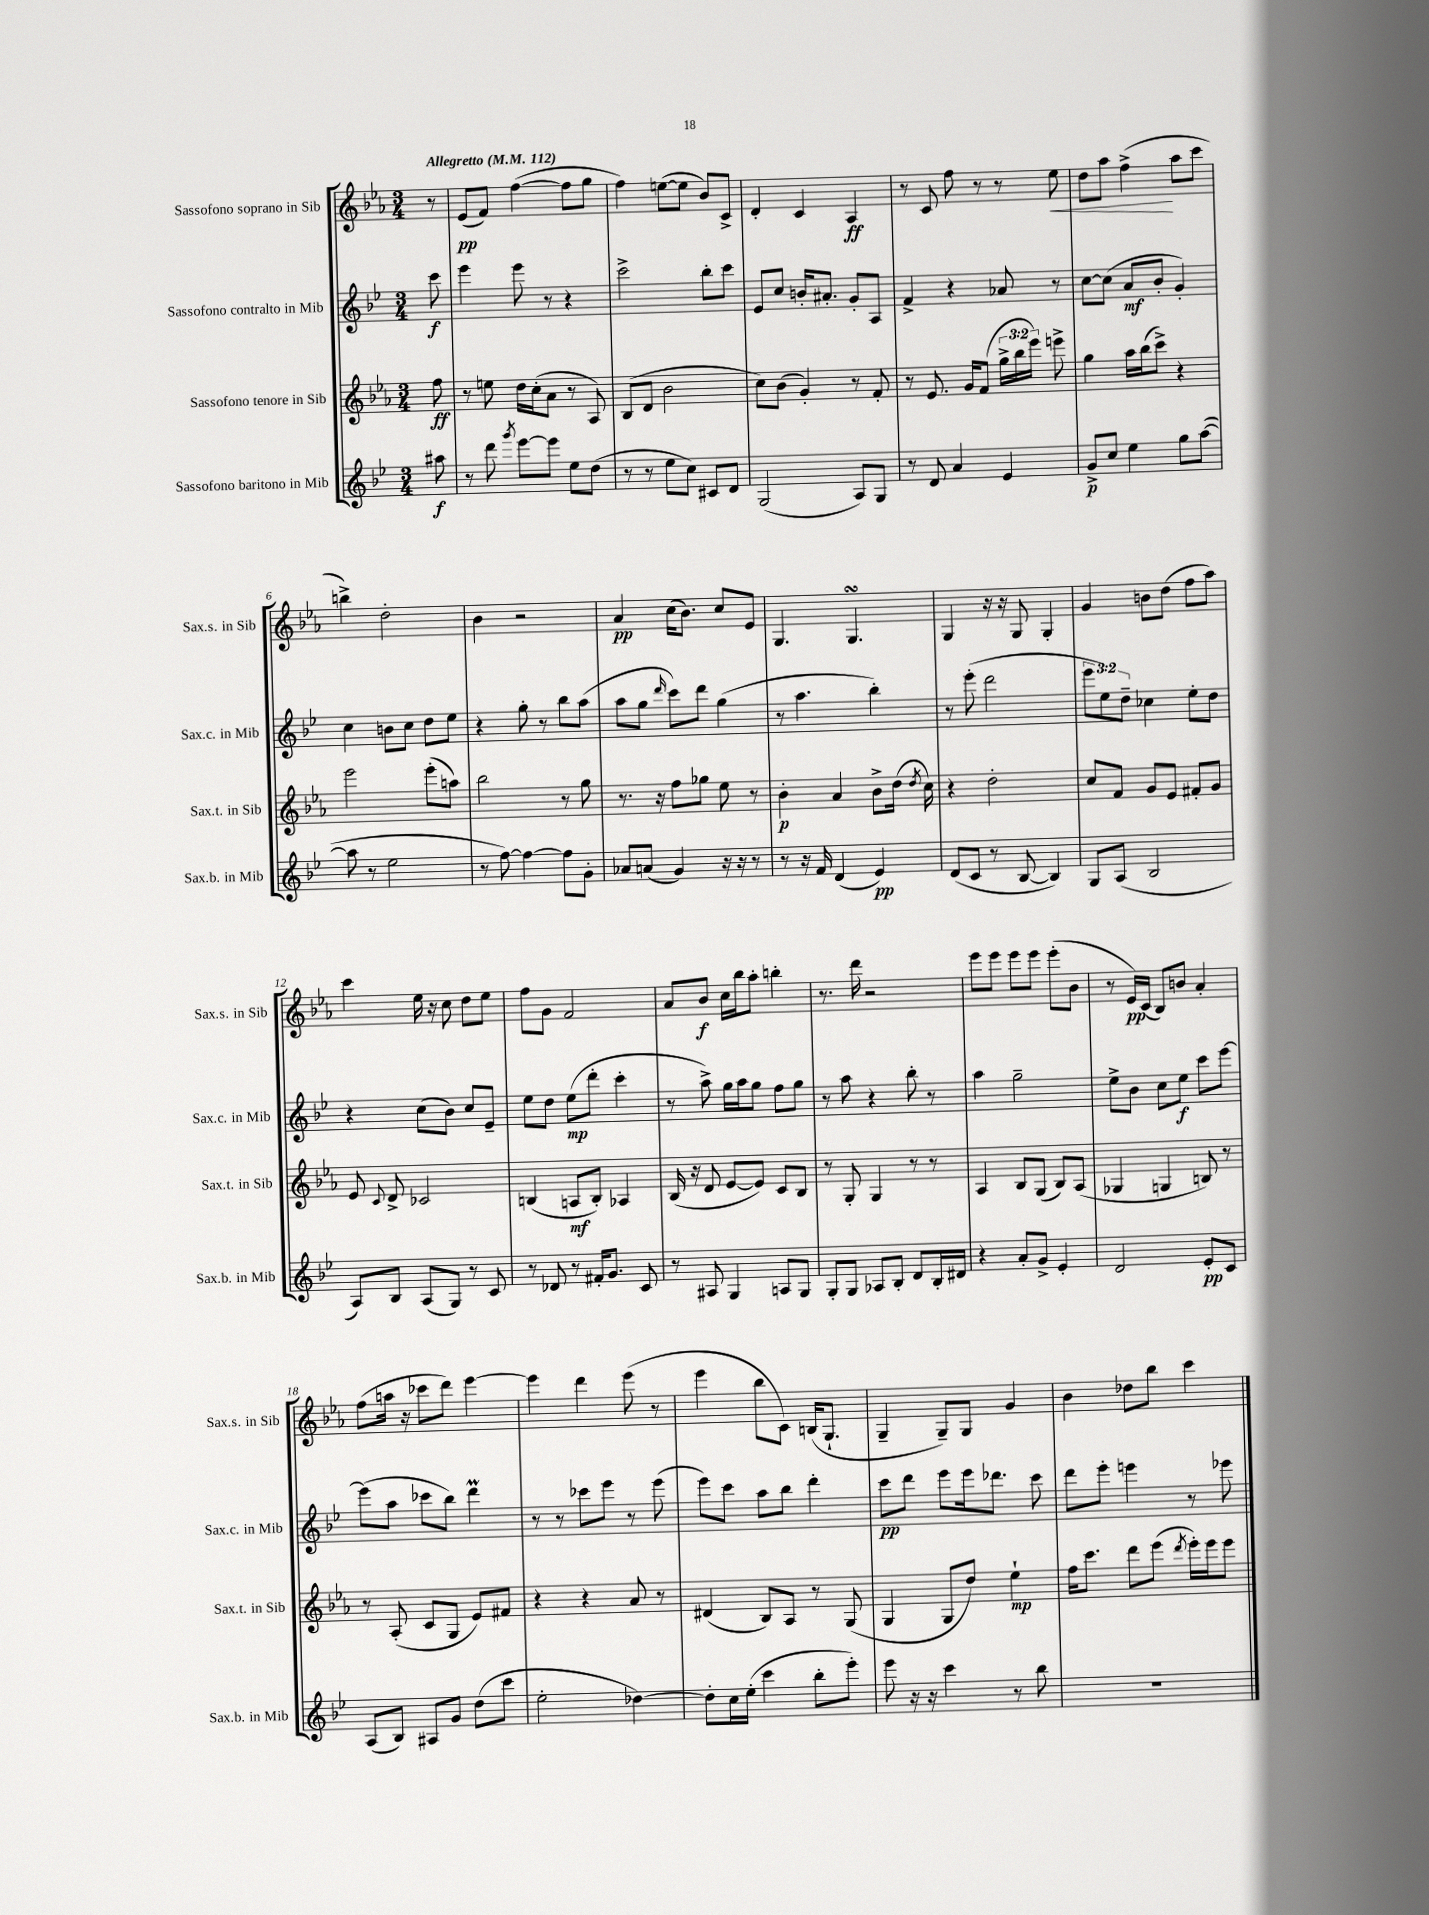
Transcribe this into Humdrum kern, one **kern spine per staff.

**kern	**dynam	**kern	**dynam	**kern	**dynam	**kern	**dynam
*part4	*part4	*part3	*part3	*part2	*part2	*part1	*part1
*staff4	*staff4	*staff3	*staff3	*staff2	*staff2	*staff1	*staff1
*I"Sassofono baritono in Mib	*	*I"Sassofono tenore in Sib	*	*I"Sassofono contralto in Mib	*	*I"Sassofono soprano in Sib	*
*I'Sax.b. in Mib	*	*I'Sax.t. in Sib	*	*I'Sax.c. in Mib	*	*I'Sax.s. in Sib	*
*clefG2	*	*clefG2	*	*clefG2	*	*clefG2	*
*k[b-e-]	*	*k[b-e-a-]	*	*k[b-e-]	*	*k[b-e-a-]	*
*M3/4	*	*M3/4	*	*M3/4	*	*M3/4	*
*MM112	*	*MM112	*	*MM112	*	*MM112	*
=	=	=	=	=	=	=	=
!	!	!	!	!	!	!LO:TX:a:B:t=Allegretto	!
8aa#X\	f	8ff\	ff	8ccc\	f	8r	.
=1	=1	=1	=1	=1	=1	=1	=1
8r	.	8r	.	4eee-\	.	(8e-/L	pp
8ddd\	.	8een\	.	.	.	8f/J)	.
8qggg/	.	.	.	.	.	.	.
[8eee-\L	.	16dd\LL	.	8eee-\	.	([4ff\	.
.	.	(16cc'\J	.	.	.	.	.
8eee-\J]	.	8a-\J	.	8r	.	.	.
8ee-\L	.	8r	.	4r	.	8ff\L]	.
(8dd\J	.	8A-/)	.	.	.	8gg\J	.
=2	=2	=2	=2	=2	=2	=2	=2
8r	.	(8B-/L	.	2ccc^\	.	4ff\)	.
8r	.	8d/J	.	.	.	.	.
8ee-\L	.	2b-\	.	.	.	([8een\L	.
8cc\J)	.	.	.	.	.	8ee\J]	.
8c#X/L	.	.	.	8bb-'\L	.	8b-/L)	.
8d/J	.	.	.	8ccc\J	.	8c^/J	.
=3	=3	=3	=3	=3	=3	=3	=3
(2G/	.	8cc\L)	.	8e-/L	.	4d'/	.
.	.	(8b-\J	.	8cc/J	.	.	.
.	.	4g'/)	.	16bn'/KL	.	4c/	.
.	.	.	.	8.a#X'/J	.	.	.
8A/L)	.	8r	.	8g'/L	.	4A-/	ff
8G/J	.	8f'/	.	8A/J	.	.	.
=4	=4	=4	=4	=4	=4	=4	=4
8r	.	8r	.	4f^/	.	8r	.
8d/	.	8.e-/	.	.	.	8c/	.
4a/	.	.	.	4r	.	8ff\	.
.	.	16g/KL	.	.	.	.	.
.	.	(8f/J	.	.	.	8r	.
4e-/	.	24gg^\LL	.	8a-X/	.	8r	.
.	.	24bb-\	.	.	.	.	.
.	.	24eee-\JJ)	.	.	.	.	.
!	!	!	!	!	!	!	!LO:HP:b
.	.	8eeen^\	.	8r	.	8ee-\	<
=5	=5	=5	=5	=5	=5	=5	=5
8g^/L	p	4gg\	.	[8cc\L	.	8dd\L	.
8cc/J	.	.	.	(8cc\J]	.	8aa-\J	.
4ee-\	.	16aa-\LL	.	8a/L	mf	(4ff^\	.
.	.	(16bb-\J	.	.	.	.	.
.	.	8ccc^\J)	.	8b-'/J	.	.	.
8gg\L	.	4r	.	4g'/)	.	8aa-\L	[
([8aa\J	.	.	.	.	.	8ccc\J	.
!!LO:LB:g=z
=6	=6	=6	=6	=6	=6	=6	=6
8aa\]	.	2eee-\	.	4cc\	.	4bbn^\)	.
8r	.	.	.	.	.	.	.
2ee-\	.	.	.	8bn\L	.	2dd'\	.
.	.	.	.	8cc\J	.	.	.
.	.	(8eee-'\L	.	8dd\L	.	.	.
.	.	8aan\J)	.	8ee-\J	.	.	.
=7	=7	=7	=7	=7	=7	=7	=7
8r	.	2bb-\	.	4r	.	4b-\	.
[8ff\)	.	.	.	.	.	.	.
4ff\_	.	.	.	8gg'\	.	2r	.
.	.	.	.	8r	.	.	.
8ff\L]	.	8r	.	8bb-\L	.	.	.
8g'\J	.	8gg\	.	(8aa\J	.	.	.
=8	=8	=8	=8	=8	=8	=8	=8
8a-X/L	.	8.r	.	8aa\L	.	4a-/	pp
(8an/J	.	.	.	8gg\J	.	.	.
.	.	16r	.	.	.	.	.
.	.	.	.	16qqddd/	.	.	.
4g/)	.	8ff\L	.	8ccc\L)	.	(16cc\KL	.
.	.	.	.	.	.	8.b-\J)	.
.	.	8gg-X\J	.	8ddd\J	.	.	.
16r	.	8ee-\	.	(4gg\	.	8cc/L	.
16r	.	.	.	.	.	.	.
8r	.	8r	.	.	.	8e-/J	.
=9	=9	=9	=9	=9	=9	=9	=9
8r	.	4b-'\	p	8r	.	4.G/	.
16r	.	.	.	4.aa\	.	.	.
16f/	.	.	.	.	.	.	.
(4d/	.	4a-/	.	.	.	.	.
.	.	.	.	.	.	4.GsSsS/	.
4e-/)	pp	8b-^\L	.	4bb-'\)	.	.	.
.	.	(16dd\Jk	.	.	.	.	.
.	.	8qdd/	.	.	.	.	.
.	.	16cc\)	.	.	.	.	.
=10	=10	=10	=10	=10	=10	=10	=10
(8d/L	.	4r	.	8r	.	4G/	.
8c/J	.	.	.	(8eee-'\	.	.	.
8r	.	2dd'\	.	2ddd\	.	16r	.
.	.	.	.	.	.	16r	.
[8B-/	.	.	.	.	.	8G/	.
4B-/])	.	.	.	.	.	4G'/	.
=11	=11	=11	=11	=11	=11	=11	=11
8G/L	.	8cc/L	.	12eee-\L	.	4g/	.
.	.	.	.	12ee-\)	.	.	.
(8A/J	.	8f/J	.	.	.	.	.
.	.	.	.	12dd~\J	.	.	.
2B-/	.	8g/L	.	4cc-X\	.	8bn\L	.
.	.	8e-/J	.	.	.	(8dd\J	.
.	.	8f#X'/L	.	8ee-'\L	.	8ff\L	.
.	.	8g/J	.	8dd\J	.	8aa-\J)	.
!!LO:LB:g=z
=12	=12	=12	=12	=12	=12	=12	=12
8A/L)	.	8e-/	.	4r	.	4ccc\	.
.	.	8qqc/	.	.	.	.	.
8B-/J	.	8d^/	.	.	.	.	.
(8A/L	.	2c-X/	.	(8cc\L	.	16ee-\	.
.	.	.	.	.	.	16r	.
8G/J)	.	.	.	8b-\J)	.	8cc\	.
8r	.	.	.	8cc/L	.	8dd\L	.
8c/	.	.	.	8e-~/J	.	8ee-\J	.
=13	=13	=13	=13	=13	=13	=13	=13
8r	.	(4Bn/	.	8ee-\L	.	8ff\L	.
8d-X/	.	.	.	8dd\J	.	8g\J	.
8r	.	8An/L	mf	(8ee-\L	mp	2f/	.
16f#X'/KL	.	8B'/J)	.	8ddd'\J	.	.	.
8.g/J	.	.	.	.	.	.	.
.	.	4A-X/	.	4ccc'\	.	.	.
8c/	.	.	.	.	.	.	.
=14	=14	=14	=14	=14	=14	=14	=14
8r	.	(16B-/	.	8r	.	8a-/L	.
.	.	16r	.	.	.	.	.
8A#X/	.	8d/	.	8aa^\)	.	8b-/J	f
4G/	.	[8e-/L	.	16gg\LL	.	16cc\LL	.
.	.	.	.	16aa\J	.	16bb-\J	.
.	.	8e-/J])	.	8gg\J	.	8aa-'\J	.
8An/L	.	8c/L	.	8ff\L	.	4bbn'\	.
8G/J	.	8B-/J	.	8gg\J	.	.	.
=15	=15	=15	=15	=15	=15	=15	=15
8G'/L	.	8r	.	8r	.	8.r	.
8G/J	.	8G'/	.	8aa\	.	.	.
.	.	.	.	.	.	16ddd\	.
8A-X/L	.	4G/	.	4r	.	2r	.
8B-'/J	.	.	.	.	.	.	.
8d/L	.	8r	.	8bb-'\	.	.	.
16B-'/L	.	8r	.	8r	.	.	.
16d#X/JJ	.	.	.	.	.	.	.
=16	=16	=16	=16	=16	=16	=16	=16
4r	.	4A-/	.	4aa\	.	8eee-\L	.
.	.	.	.	.	.	8eee-\J	.
8a'/L	.	8B-/L	.	2gg~\	.	8eee-\L	.
8g^/J	.	(8G/J	.	.	.	8eee-\J	.
4e-'/	.	8B-/L)	.	.	.	(8eee-'\L	.
.	.	(8A-/J	.	.	.	8b-\J	.
=17	=17	=17	=17	=17	=17	=17	=17
2d/	.	4G-X/	.	8ee-^\L	.	8r	.
.	.	.	.	8b-\J	.	16e-/LL)	pp
.	.	.	.	.	.	(16c/JJ	.
.	.	4Gn/	.	8cc\L	.	8B-/L)	.
.	.	.	.	8ee-\J	f	8bn/J	.
8e-'/L	pp	8Bn/)	.	8ccc\L	.	4a-'/	.
8c/J	.	8r	.	[8eee-\J	.	.	.
!!LO:LB:g=z
=18	=18	=18	=18	=18	=18	=18	=18
(8A/L	.	8r	.	(8eee-\L]	.	(8ff\L	.
8B-/J)	.	(8A-'/	.	8aa\J	.	16aan\Jk	.
.	.	.	.	.	.	16r	.
8A#X/L	.	8c/L	.	8ccc-X\L	.	8ccc-X\L	.
8g/J	.	8G/J	.	8bb-\J)	.	8ddd\J)	.
(8dd\L	.	8e-/L)	.	4dddm\	.	[4eee-\	.
8ccc\J	.	8f#X/J	.	.	.	.	.
=19	=19	=19	=19	=19	=19	=19	=19
2ee-'\	.	4r	.	8r	.	4eee-\]	.
.	.	.	.	8r	.	.	.
.	.	4r	.	8ccc-X\L	.	4ddd\	.
.	.	.	.	8eee-\J	.	.	.
[4dd-X\)	.	8a-/	.	8r	.	(8eee-\	.
.	.	8r	.	(8eee-\	.	8r	.
=20	=20	=20	=20	=20	=20	=20	=20
8dd-'\L]	.	(4d#X/	.	8eee-\L)	.	4eee-\	.
16cc\L	.	.	.	8ccc\J	.	.	.
(16ee-'\JJ	.	.	.	.	.	.	.
4ccc\	.	8B-/L)	.	8aa\L	.	8bb-\L	.
.	.	8A-/J	.	8bb-\J	.	8c\J)	.
8bb-'\L	.	8r	.	4ddd'\	.	(16Bn/KL	.
.	.	.	.	.	.	8.G`/J	.
8eee-'\J)	.	(8G/	.	.	.	.	.
=21	=21	=21	=21	=21	=21	=21	=21
8eee-\	.	4G/	.	8ccc\L	pp	4G~/	.
16r	.	.	.	8ddd\J	.	.	.
16r	.	.	.	.	.	.	.
4ccc\	.	8G/L	.	8eee-\L	.	8G~/L)	.
.	.	8dd/J)	.	16eee-\k	.	8G/J	.
.	.	.	.	8.ddd-X\J	.	.	.
8r	.	4ee-`\	mp	.	.	4g/	.
8bb-\	.	.	.	8ccc\	.	.	.
=22	=22	=22	=22	=22	=22	=22	=22
2.r	.	16ff\KL	.	8ddd\L	.	4b-\	.
.	.	8.ccc\J	.	.	.	.	.
.	.	.	.	8eee-'\J	.	.	.
.	.	8ddd\L	.	4eeen\	.	8dd-X\L	.
.	.	(8eee-\J	.	.	.	8bb-\J	.
.	.	8qddd/	.	.	.	.	.
.	.	16eee-'\LL)	.	8r	.	4ccc\	.
.	.	16eee-\J	.	.	.	.	.
.	.	8eee-\J	.	8eee-X\	.	.	.
==	==	==	==	==	==	==	==
*-	*-	*-	*-	*-	*-	*-	*-
